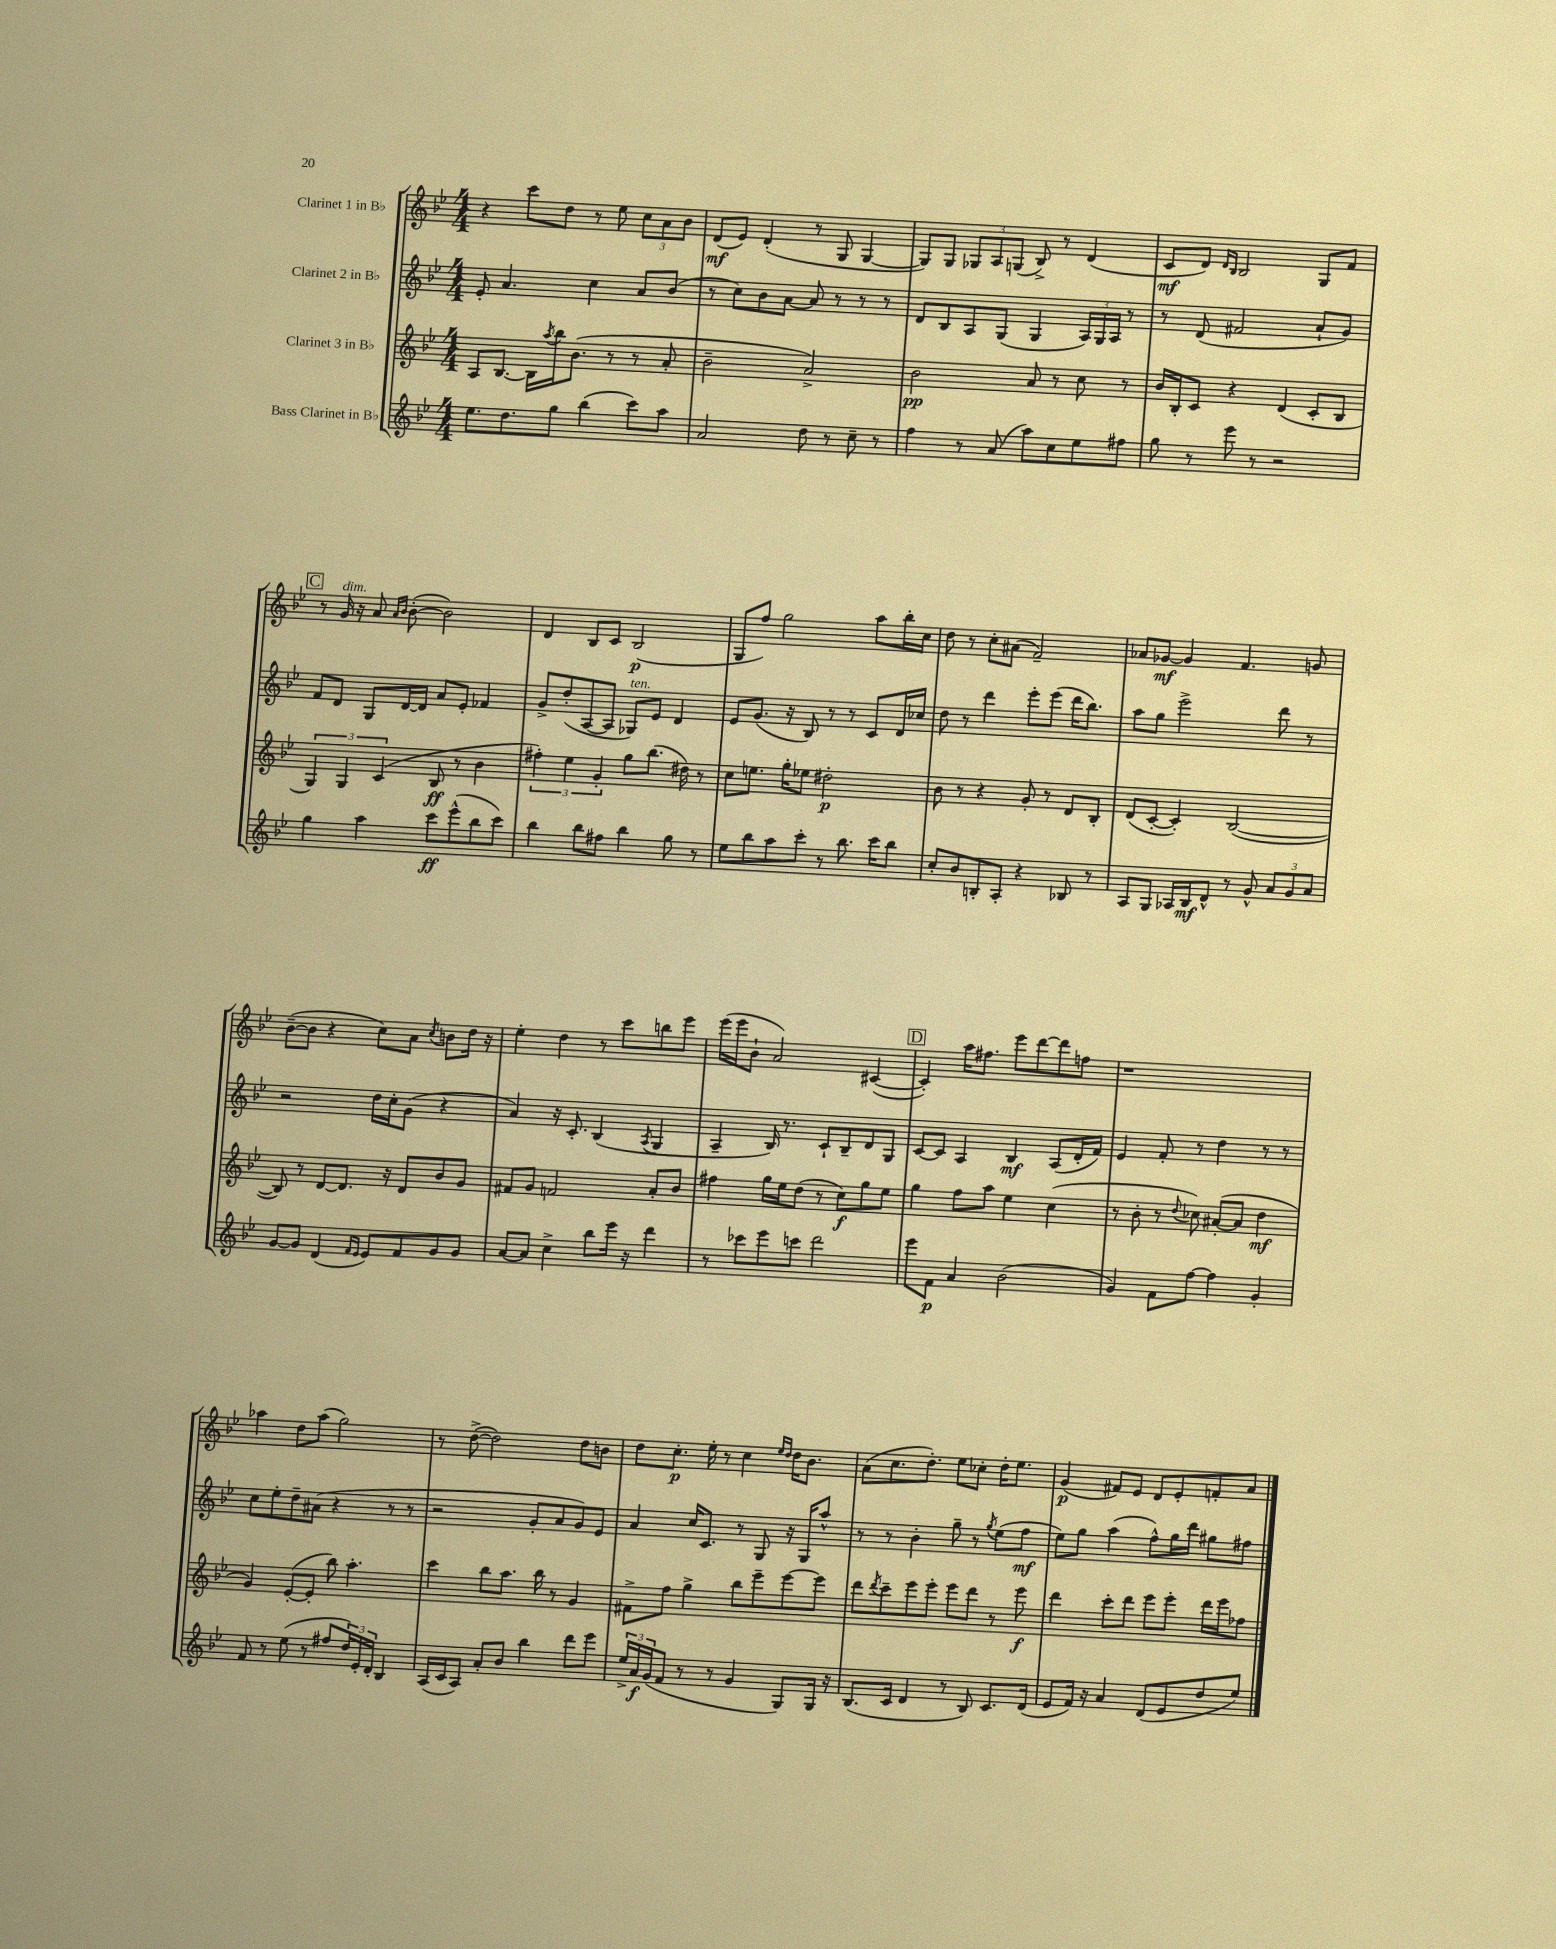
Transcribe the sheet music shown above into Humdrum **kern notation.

**kern	**kern	**kern	**kern
*staff4	*staff3	*staff2	*staff1
*clefG2	*clefG2	*clefG2	*clefG2
*k[b-e-]	*k[b-e-]	*k[b-e-]	*k[b-e-]
*M4/4	*M4/4	*M4/4	*M4/4
8.ee-	8A	8e-'	4r
.	[8.B-	4.a	.
8.dd	.	.	.
.	.	.	8ccc
.	16B-]	.	.
.	8qaa	.	.
8gg	16bb-	.	8dd
.	(8.b-	.	.
(4bb-	.	4cc	8r
.	8r	.	8ee-
8ccc)	8r	8a	12cc
.	.	.	12a
8aa	8a'	(8b-	.
.	.	.	12b-
=	=	=	=
2a	2b-~	8r	(8d
.	.	8cc)	8e-)
.	.	8b-	(4d'
.	.	[8a	.
8dd	2a^)	8a]	8r
8r	.	8r	8G
8cc~	.	8r	[4G
8r	.	8r	.
=	=	=	=
4ff	2b-	8d	8G])
.	.	8B-	8G
8r	.	8A	12G-
.	.	.	12A
(8a	.	(8G	.
.	.	.	(12G
8aa)	8a	4G	8B-^)
8cc	8r	.	8r
8ee-	8cc	24A)	(4d
.	.	24G	.
.	.	24A	.
8ff#	8r	8r	.
=	=	=	=
8gg	16b-	8r	8c
.	16B-'	.	.
8r	8c	(8d	8d)
.	.	.	16qqd
.	.	.	16qqB-
8eee-	4r	2f#	2B-
8r	.	.	.
2r	(4d	.	.
.	8c'	8a`	8G
.	8B-	8g)	8f
=	=	=	=
4gg	6G)	8f	8r
.	.	8d	16g
.	6G	.	.
.	.	.	16r
4aa	.	8G	8a
.	(6c	.	.
.	.	.	16qqa
.	.	.	16qqb-
.	.	[16d	([8b-'
.	.	16d]	.
8ccc	8B-	8a	2b-])
(8eee-^^	8r	8e-'	.
8bb-	4b-	4f-	.
8ccc)	.	.	.
=	=	=	=
4bb-	6ff#')	8g^	4d
.	.	(8dd'	.
.	6ee-	.	.
8bb-	.	[8A	8B-
.	6g'	.	.
8ff#	.	8A]	8c
4bb-	8gg	8G-)	(2B-
.	(8.bb-	8e-	.
8gg	.	4d	.
.	16dd#)	.	.
8r	8r	.	.
=	=	=	=
8ee-	8cc	8e-	8G
8bb-	8.ee	(8.g	8ff)
8aa	.	.	2gg
.	16gg'	16r	.
8ccc'	8ee-	8B-)	.
8r	2dd#'	8r	.
8.bb-	.	8r	.
.	.	8c	8aa
16ccc	.	.	.
8bb-	.	16d	16bb-'
.	.	16cc-	16cc
=	=	=	=
8cc'	8b-	8dd	8dd
8b-	8r	8r	8r
8B'	4r	4ddd	8cc'
8A'	.	.	(8a#
4r	8g'	8eee-'	2f~)
.	8r	(8eee-	.
8B-	8d	16ddd	.
.	.	8.bb-)	.
8r	8B-'	.	.
=	=	=	=
8A	(8d	8aa	8a-
8G	[8c'	8gg	[8g-
16A-	4c'])	2eee-^	4g-]
16B-	.	.	.
8d^^	.	.	.
8r	([2B-	.	4.f
8g^^	.	.	.
12a	.	8ddd	.
12g	.	.	.
.	.	8r	8g
12a	.	.	.
=	=	=	=
[8g	8B-])	2r	([8b-~
8g]	8r	.	8b-]
(4d	[8d	.	4r
.	8.d]	.	.
16qqf	.	.	.
16qqe-	.	.	.
8e-)	.	16dd	8cc)
.	16r	16cc'	.
8f	8d	(8g	8a
.	.	.	8qcc
8g	8b-	4r	8b
8g	8g	.	16dd
.	.	.	16r
=	=	=	=
[8a	8f#	4a)	4ee-'
8a]	8g	.	.
4cc^	2f	16r	4dd
.	.	8.c'	.
8bb-	.	(4B-	8r
16eee-	.	.	8ccc
16r	.	.	.
.	.	8qA	.
4ddd	8a'	4G	8bb
.	8b-	.	8eee-
=	=	=	=
8r	4ff#	4A~	(16eee-
.	.	.	16eee-
8ccc-	.	.	8b-`
8eee-	16gg	16B-)	2a)
.	16ee-	8.r	.
8ccc	(8dd	.	.
2ddd	8r	8c`	.
.	8cc)	8B-~	.
.	8gg	8d	([4c#
.	8ee-	8G	.
=	=	=	=
8eee-	4gg	[8c	4c#'])
8f	.	8c]	.
4a	8ff	4A	16aa
.	.	.	8.ff#
.	8aa	.	.
(2b-	4ee-	4B-	8eee-
.	.	.	[8ddd
.	(4cc	(8A	8ddd]
.	.	16d'	8ff
.	.	16f)	.
=	=	=	=
4g)	8r	4e-	1r
.	8b-'	.	.
8f	8r	8f'	.
.	8qqdd	.	.
[8ff	8cc-)	8r	.
4ff]	([8a#'	4dd	.
.	8a#]	.	.
4g'	4dd	8r	.
.	.	8r	.
=	=	=	=
8f	4g)	8cc	4aa-
8r	.	8ee-'	.
(8ee-	([8e-'	8dd~	8dd
8r	8e-']	(8a#	(8aa-
8ff#	8bb-)	4r	2gg)
24dd)	4.aa'	.	.
24e-'	.	.	.
24d'	.	.	.
4B-	.	8r	.
.	.	8r	.
=	=	=	=
(16A	4ccc	2r	8r
16c	.	.	.
8A)	.	.	([8dd^
8a'	8bb-	.	2dd])
8b-	8.aa	.	.
4bb-	.	8g'	.
.	16bb-	.	.
.	8r	8a	.
8ddd	4g	8g)	8dd
8eee-	.	8e-	8b
=	=	=	=
24ee-^	8f#^	4a	8dd
24a	.	.	.
(24g	.	.	.
8f	8ff	.	8.cc'
8r	4gg^	16cc	.
.	.	8.c	16ee-'
8r	.	.	8r
4g	8bb-	8r	4cc
.	8eee-~	8G	.
.	.	.	16qqee-
.	.	.	16qqdd
8G)	[8eee-	16r	16dd
.	.	16G	8.b-
16G	8eee-]	8aa^^	.
16r	.	.	.
=	=	=	=
(8.B-	8ddd	8r	(8a
.	8qddd	.	.
.	8ccc~	8r	8.cc
16c	.	.	.
4d	8eee-	4b-'	.
.	.	.	8.dd')
.	8eee-'	.	.
8r	8eee-	8gg~	8ee-
8B-)	8ddd	8r	8cc-'
.	.	8qgg	.
8.c	8r	(8ee-	16dd'
.	.	.	8.ee-
.	8eee-	8ff	.
(16d	.	.	.
=	=	=	=
8e-	4ddd	8ee-)	(4g
16f)	.	8gg	.
16r	.	.	.
4a	8ccc'	(4aa	8f#)
.	8ddd	.	8e-
(8d	8eee-	8ff^^)	8d
8e-	8eee-'	16gg	8e-'
.	.	16ddd	.
8dd	16ddd	8gg#	8f'
.	16eee-	.	.
8ee-)	8ff-	8ff#	8a
==	==	==	==
*-	*-	*-	*-
